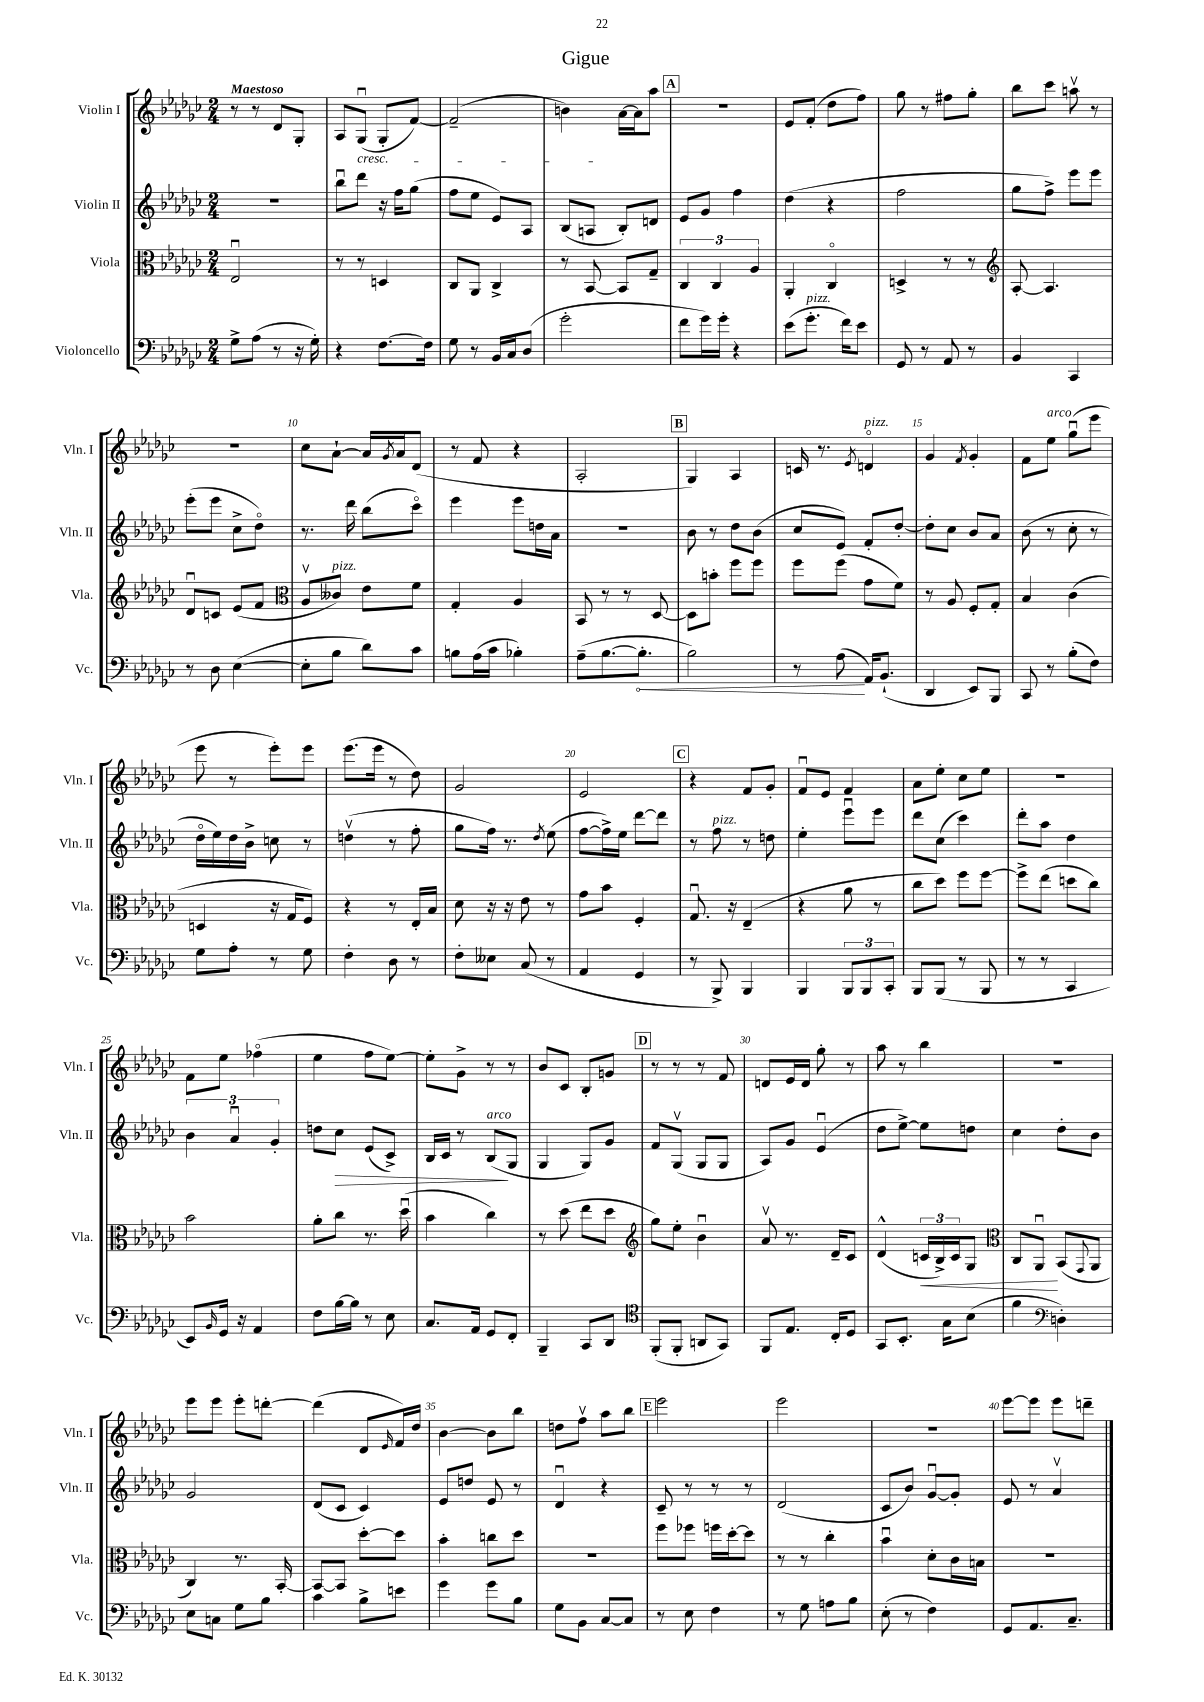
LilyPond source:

\header { title = "Gigue" }
<<
\new StaffGroup <<
\new Staff = "s0" \with { instrumentName = "Violin I" shortInstrumentName = "Vln. I" } {
    \clef treble \key ges \major \numericTimeSignature \time 2/4 \tempo "Maestoso"
    r8 r8 des'8 ges8-. |
    aes8 ges8\downbow\cresc( ges8-. f'8~) |
    f'2--( |
    b'4\!) aes'16~ aes'16 aes''8 |
    \mark \markup { \box "A" } R2 |
    ees'8 f'8-.( des''8 f''8) |
    ges''8 r8 fis''8 ges''8-. |
    bes''8 ces'''8 a''8\upbow r8 |
    R2 |
    ces''8 aes'8~-! aes'16 \acciaccatura { ges'8 } aes'16 des'8( |
    r8 f'8 r4 |
    aes2-. |
    \mark \markup { \box "B" } ges4) aes4 |
    c'16 r8. \acciaccatura { ees'8 } d'4\flageolet^\markup { \italic "pizz." } |
    ges'4 \acciaccatura { f'8 } ges'4-. |
    f'8 ees''8^\markup { \italic "arco" } ges''8\downbow( ees'''8 |
    ees'''8 r8 ees'''8-.) ees'''8 |
    ees'''8.( ees'''16 r8 des''8) |
    ges'2 |
    ees'2 |
    \mark \markup { \box "C" } r4 f'8 ges'8-. |
    f'8\downbow ees'8 f'4 |
    aes'8 ees''8-. ces''8 ees''8 |
    r2 |
    f'8 ees''8 fes''4\flageolet( |
    ees''4 f''8 ees''8~) |
    ees''8-. ges'8-> r8 r8 |
    bes'8 ces'8 bes8-. g'8 |
    \mark \markup { \box "D" } r8 r8 r8 f'8 |
    d'8 ees'16 d'16 ges''8-. r8 |
    aes''8 r8 bes''4 |
    R2 |
    ees'''8 ees'''8 ees'''8-. d'''8~-. |
    d'''4( des'8 \grace { ees'16 } f'16) des''16 |
    bes'4~ bes'8 bes''8 |
    d''8 f''8\upbow aes''8 bes''8 |
    \mark \markup { \box "E" } ees'''2 |
    ees'''2 |
    R2 |
    ees'''8~ ees'''8 ees'''8 d'''8-- \bar "|." |
}
\new Staff = "s1" \with { instrumentName = "Violin II" shortInstrumentName = "Vln. II" } {
    \clef treble \key ges \major \numericTimeSignature \time 2/4
    R2 |
    bes''8\downbow des'''8 r16 f''16 ges''8( |
    f''8 ees''8 ees'8) aes8 |
    bes8( a8 bes8-.) d'8 |
    \mark \markup { \box "A" } ees'8 ges'8 f''4 |
    des''4( r4 |
    f''2 |
    ges''8 f''8->) ees'''8 ees'''8 |
    ees'''8-.( ees'''8 ces''8-> des''8\flageolet) |
    r8. des'''16 bes''8( ces'''8\flageolet) |
    ees'''4 ees'''8 d''16 aes'16 |
    R2 |
    \mark \markup { \box "B" } bes'8 r8 des''8 bes'8( |
    ces''8 ees'8) f'8-. des''8~-. |
    des''8-. ces''8 bes'8 aes'8 |
    bes'8( r8 ces''8-. r8 |
    des''16\flageolet ees''16) des''16 bes'16-> c''8 r8 |
    d''4\upbow( r8 f''8-. |
    ges''8 f''16) r8. \acciaccatura { des''8 } ees''8( |
    f''8~ f''16->) ees''16 des'''8~ des'''8 |
    \mark \markup { \box "C" } r8 f''8^\markup { \italic "pizz." } r8 d''8 |
    ees''4-. ees'''8\downbow ees'''8 |
    des'''8 ces''8( ces'''4) |
    des'''8-. aes''8 des''4 |
    \tuplet 3/2 { bes'4 aes'4\downbow ges'4-. } |
    d''8 ces''8\> ees'8( ces'8->) |
    bes16 ces'16 r8 bes8\!^\markup { \italic "arco" }( ges8 |
    ges4 ges8) ges'8 |
    \mark \markup { \box "D" } f'8 ges8\upbow( ges8 ges8 |
    aes8) ges'8 ees'4\downbow( |
    des''8 ees''8~->) ees''8 d''8 |
    ces''4 des''8-. bes'8 |
    ges'2 |
    des'8( ces'8 ces'4) |
    ees'8 d''8 ees'8 r8 |
    des'4\downbow r4 |
    \mark \markup { \box "E" } ces'8-- r8 r8 r8 |
    des'2( |
    ces'8 bes'8) ges'8~\downbow ges'8-. |
    ees'8 r8 aes'4\upbow \bar "|." |
}
\new Staff = "s2" \with { instrumentName = "Viola" shortInstrumentName = "Vla." } {
    \clef alto \key ges \major \numericTimeSignature \time 2/4
    ees2\downbow |
    r8 r8 d4 |
    ces8 aes,8 ces4-> |
    r8 bes,8~ bes,8 ges8-- |
    \mark \markup { \box "A" } \tuplet 3/2 { ces4 ces4 aes4 } |
    aes,4-. ces4\flageolet |
    d4-> r8 r8 |
    \clef treble aes8~-. aes4. |
    des'8\downbow c'8 ees'8( f'8 |
    \clef alto aes8\upbow ceses'8^\markup { \italic "pizz." }) ees'8 f'8 |
    ges4-. aes4 |
    bes,8 r8 r8 des8~ |
    \mark \markup { \box "B" } des8 b'8-. f''8 f''8 |
    f''8 f''8( ges'8 f'8) |
    r8 aes8 f8-. ges8-. |
    bes4 ces'4( |
    d4 r16 ges16 f8) |
    r4 r8 ees16-. bes16 |
    des'8 r16 r16 ees'8 r8 |
    ges'8 bes'8 f4-. |
    \mark \markup { \box "C" } ges8.\downbow r16 ees4--( |
    r4 aes'8 r8 |
    ces''8 des''8) f''8 f''8~ |
    f''8-> ees''8( d''8 ces''8) |
    bes'2 |
    aes'8-. ces''8 r8. des''16\downbow( |
    bes'4 ces''4) |
    r8 des''8( ees''8 des''8 |
    \mark \markup { \box "D" } \clef treble ges''8) ees''8-. bes'4\downbow |
    aes'8\upbow r8. des'16-- ces'8 |
    des'4-^( \tuplet 3/2 { c'16\< bes16->) c'16 } ges8 |
    \clef alto ces8 aes,8\downbow\! bes,8( \appoggiatura { ges,8 } aes,8 |
    ces4) r8. bes,16~-. |
    bes,8~ bes,8 des''8~-. des''8 |
    bes'4-. c''8 des''8 |
    R2 |
    \mark \markup { \box "E" } f''8 fes''8 f''16 des''16~-. des''8 |
    r8 r8 ces''4-. |
    bes'4\downbow des'8-. ces'16 b16 |
    r2 \bar "|." |
}
\new Staff = "s3" \with { instrumentName = "Violoncello" shortInstrumentName = "Vc." } {
    \clef bass \key ges \major \numericTimeSignature \time 2/4
    ges8-> aes8( r8 r16 ges16-.) |
    r4 f8.~ f16 |
    ges8 r8 bes,16 ces16 des8( |
    ges'2-. |
    \mark \markup { \box "A" } f'8 ges'16) ges'16-. r4 |
    ees'8( ges'8.-.^\markup { \italic "pizz." } f'16) ees'8 |
    ges,8 r8 aes,8 r8 |
    bes,4 ces,4 |
    r8 des8 ees4~( |
    ees8-. bes8 des'8) ces'8 |
    b8 aes16( ces'16 bes4-.) |
    aes8--( bes8.~ \once \override Hairpin.circled-tip = ##t bes8.-.\< |
    \mark \markup { \box "B" } bes2) |
    r8 aes8\!( aes,16) bes,8.-!( |
    des,4 ees,8) bes,,8 |
    ces,8 r8 bes8-.( f8) |
    ges8 aes8-. r8 ges8 |
    f4-. des8 r8 |
    f8-. eeses8 ces8( r8 |
    aes,4 ges,4 |
    \mark \markup { \box "C" } r8 bes,,8->) bes,,4 |
    bes,,4 \tuplet 3/2 { bes,,8 bes,,8 ces,8-. } |
    bes,,8 bes,,8( r8 bes,,8 |
    r8 r8 ces,4 |
    ees,8) \grace { bes,16 } ges,16 r16 aes,4 |
    f8 bes16~ bes16 r8 ees8 |
    ces8. aes,16 ges,8 f,8-. |
    bes,,4-- ces,8 des,8 |
    \mark \markup { \box "D" } \clef tenor f,8-.( f,8-. a,8 ges,8) |
    f,8 ees8. ces16-. des8 |
    ges,8 bes,8.-. ges16 bes8( |
    f'4 \clef bass d4-.) |
    ees8 c8 ges8 bes8 |
    ces'4 bes8-> e'8 |
    ges'4 ges'8 bes8 |
    ges8 bes,8 ces8~ ces8 |
    \mark \markup { \box "E" } r8 ees8 f4 |
    r8 ges8 a8 bes8 |
    ees8-.( r8 f4) |
    ges,8 aes,8. ces8.-- \bar "|." |
}
>>
>>
\layout { \context { \Score \override BarNumber.break-visibility = ##(#f #t #t) barNumberVisibility = #(every-nth-bar-number-visible 5) } }
